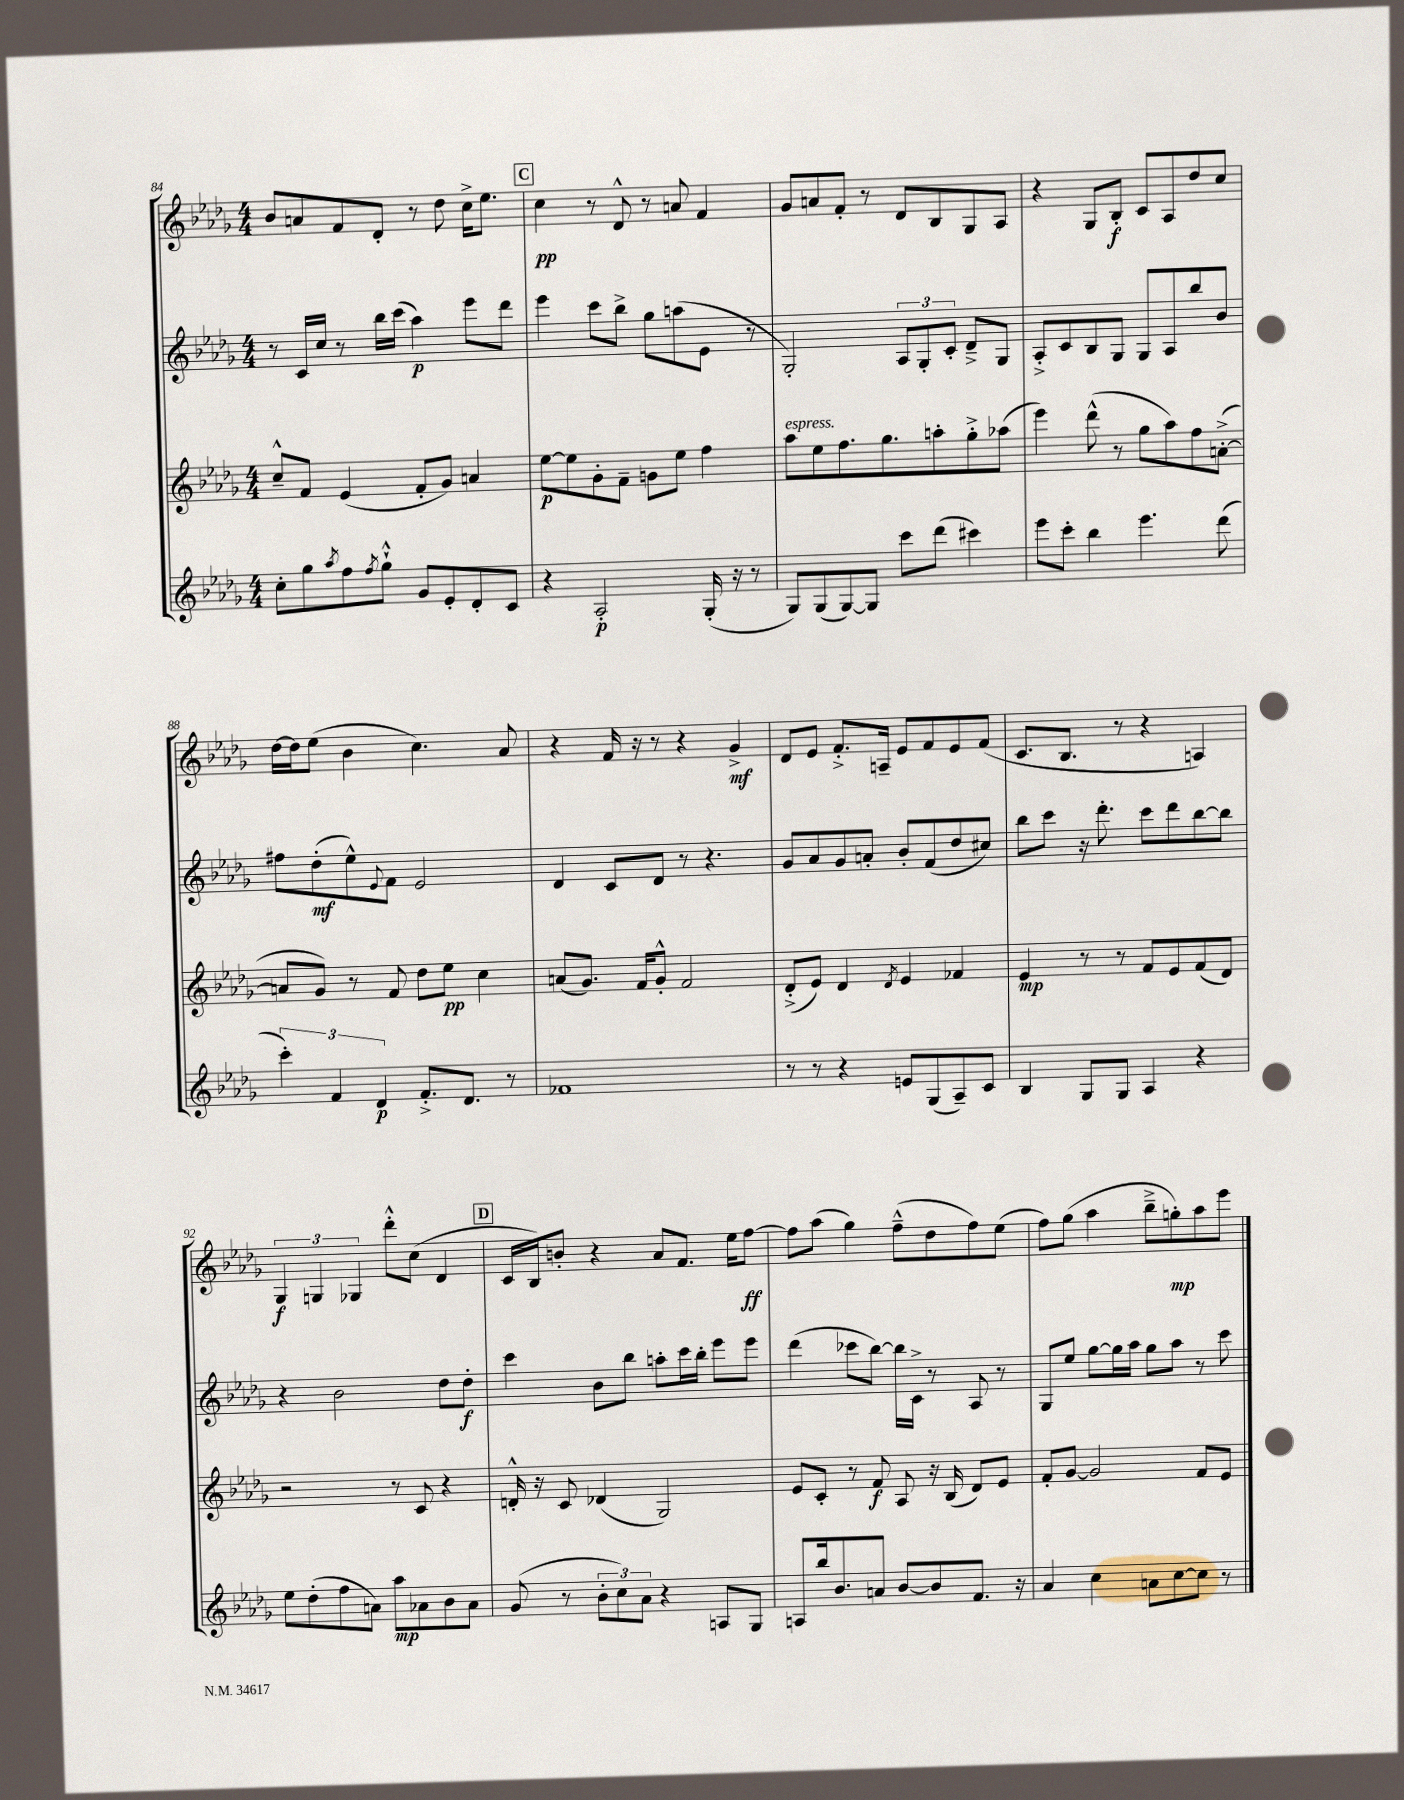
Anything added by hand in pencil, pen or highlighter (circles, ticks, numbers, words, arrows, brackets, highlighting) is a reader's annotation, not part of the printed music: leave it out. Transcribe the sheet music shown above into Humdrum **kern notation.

**kern	**dynam	**kern	**dynam	**kern	**dynam	**kern	**dynam
*part4	*part4	*part3	*part3	*part2	*part2	*part1	*part1
*staff4	*staff4	*staff3	*staff3	*staff2	*staff2	*staff1	*staff1
*clefG2	*	*clefG2	*	*clefG2	*	*clefG2	*
*k[b-e-a-d-g-]	*	*k[b-e-a-d-g-]	*	*k[b-e-a-d-g-]	*	*k[b-e-a-d-g-]	*
*M4/4	*	*M4/4	*	*M4/4	*	*M4/4	*
=84	=84	=84	=84	=84	=84	=84	=84
8cc'\L	.	8cc~^^/L	.	8r	.	8b-/L	.
8gg-\	.	8f/J	.	16c/LL	.	8an/	.
.	.	.	.	16cc/JJ	.	.	.
8qaa-/	.	.	.	.	.	.	.
8ff\	.	(4e-/	.	8r	.	8f/	.
8qff/	.	.	.	.	.	.	.
8gg-`^^\J	.	.	.	16bb-\LL	.	8d-'/J	.
.	.	.	.	(16ccc\JJ	.	.	.
8g-/L	.	8f'/L	.	4aa-\)	p	8r	.
8e-'/	.	8g-/J)	.	.	.	8dd-\	.
8d-'/	.	4an/	.	8eee-\L	.	16cc^\KL	.
.	.	.	.	.	.	8.ee-\J	.
8c/J	.	.	.	8ddd-\J	.	.	.
!!LO:REH:place=s1:t=C
=85	=85	=85	=85	=85	=85	=85	=85
4r	.	[8ee-\L	p	4eee-\	.	4cc\	pp
.	.	8ee-\]	.	.	.	.	.
2A-'/	p	8g-'\	.	8ccc\L	.	8r	.
.	.	8f~\J	.	8bb-^\J	.	8d-^^/	.
.	.	8gn\L	.	8gg-\L	.	8r	.
.	.	8ee-\J	.	(8aan\	.	8an/	.
(16G-'/	.	4ff\	.	8e-\J	.	4f/	.
16r	.	.	.	.	.	.	.
8r	.	.	.	8r	.	.	.
=86	=86	=86	=86	=86	=86	=86	=86
!	!	!LO:TX:a:i:t=espress.	!	!	!	!	!
8G-/L)	.	8aa-\L	.	2G-'/)	.	8g-/L	.
(8G-/	.	8ee-\	.	.	.	8an/	.
[8G-/)	.	8.ff\	.	.	.	8f'/J	.
8G-/J]	.	.	.	.	.	8r	.
.	.	8.gg-\	.	.	.	.	.
8ccc\L	.	.	.	12A-/L	.	8d-/L	.
.	.	.	.	12G-'/	.	.	.
(8ddd-\J	.	8aan'\	.	.	.	8B-/	.
.	.	.	.	12c'/J	.	.	.
4ccc#X\)	.	8gg-'^\	.	8d-~^/L	.	8G-/	.
.	.	(8aa-X\J	.	8G-/J	.	8A-/J	.
=87	=87	=87	=87	=87	=87	=87	=87
8eee-\L	.	4eee-\)	.	8A-'^/L	.	4r	.
8ccc'\J	.	.	.	8c/	.	.	.
4bb-\	.	(8ddd-^^\	.	8B-/	.	8G-/L	.
.	.	8r	.	8G-/J	.	8B-'/J	f
4.eee-\	.	8gg-\L	.	8G-/L	.	8c/L	.
.	.	8aa-\)	.	8A-/	.	8A-/	.
.	.	8ff\	.	8bb-/	.	8dd-/	.
(8ddd-\	.	([8an'^\J	.	8b-/J	.	8cc/J	.
!!LO:LB:g=z
=88	=88	=88	=88	=88	=88	=88	=88
6ccc'\)	.	8an/L]	.	8ff#X\L	.	[16dd-\LL	.
.	.	.	.	.	.	16dd-\J]	.
.	.	8g-/J)	.	(8dd-'\	mf	(8ee-\J	.
6f/	.	.	.	.	.	.	.
.	.	8r	.	8ee-^^\)	.	4b-\	.
6d-/	p	.	.	.	.	.	.
.	.	.	.	8qqe-/	.	.	.
.	.	8f/	.	8f\J	.	.	.
8.f'^/L	.	8dd-\L	.	2e-/	.	4.cc\)	.
.	.	8ee-\J	pp	.	.	.	.
8.d-/J	.	.	.	.	.	.	.
.	.	4cc\	.	.	.	.	.
8r	.	.	.	.	.	8a-/	.
=89	=89	=89	=89	=89	=89	=89	=89
1f-X	.	(8an/L	.	4d-/	.	4r	.
.	.	8.g-/J)	.	.	.	.	.
.	.	.	.	8c/L	.	16f/	.
.	.	16f/KL	.	.	.	16r	.
.	.	8g-'^^/J	.	8d-/J	.	8r	.
.	.	2f/	.	8r	.	4r	.
.	.	.	.	4.r	.	.	.
.	.	.	.	.	.	4g-^/	mf
=90	=90	=90	=90	=90	=90	=90	=90
8r	.	(8d-'^/L	.	8g-/L	.	8d-/L	.
8r	.	8e-/J)	.	8a-/	.	8e-/J	.
4r	.	4d-/	.	8g-/	.	8.f'^/L	.
.	.	.	.	8an'/J	.	.	.
.	.	.	.	.	.	16An~/Jk	.
.	.	8qd-/	.	.	.	.	.
8en/L	.	4e-/	.	8b-'/L	.	8e-/L	.
(8G-/	.	.	.	(8f/	.	8f/	.
8A-~/)	.	4f-X/	.	8dd-/	.	8e-/	.
8c/J	.	.	.	8cc#X/J)	.	(8f/J	.
=91	=91	=91	=91	=91	=91	=91	=91
4B-/	.	4e-/	mp	8bb-\L	.	8.c/L	.
.	.	.	.	8ccc\J	.	.	.
.	.	.	.	.	.	8.B-/J	.
8G-/L	.	8r	.	16r	.	.	.
.	.	.	.	8.ddd-'\	.	.	.
8G-/J	.	8r	.	.	.	8r	.
4A-/	.	8f/L	.	8ccc\L	.	4r	.
.	.	8e-/	.	8ddd-\	.	.	.
4r	.	(8f/	.	[8bb-\	.	4An/)	.
.	.	8d-/J)	.	8bb-\J]	.	.	.
!!LO:LB:g=z
=92	=92	=92	=92	=92	=92	=92	=92
8ee-\L	.	2r	.	4r	.	6G-/	f
(8dd-'\	.	.	.	.	.	.	.
.	.	.	.	.	.	6Gn/	.
8ff\	.	.	.	2b-\	.	.	.
.	.	.	.	.	.	6G-X/	.
8an\J)	.	.	.	.	.	.	.
8aa-\L	mp	8r	.	.	.	8ddd-'^^\L	.
8a-X\	.	8c/	.	.	.	(8cc\J	.
8b-\	.	4r	.	8dd-\L	.	4d-/	.
8a-\J	.	.	.	8dd-'\J	f	.	.
!!LO:REH:place=s1:t=D
=93	=93	=93	=93	=93	=93	=93	=93
(8g-/	.	16dn'^^/	.	4ccc\	.	16c/LL	.
.	.	16r	.	.	.	16B-/J)	.
8r	.	8c/	.	.	.	8bn'/J	.
12b-'\L	.	(4d-X/	.	8b-\L	.	4r	.
12cc\)	.	.	.	.	.	.	.
.	.	.	.	8bb-\J	.	.	.
12a-\J	.	.	.	.	.	.	.
4r	.	2G-/)	.	8aan'\L	.	8a-/L	.
.	.	.	.	16ccc\L	.	8.f/J	.
.	.	.	.	16bb-'\JJ	.	.	.
8An/L	.	.	.	8eee-\L	.	.	.
.	.	.	.	.	.	16ee-\KL	.
8G-/J	.	.	.	8eee-\J	.	[8ff\J	ff
=94	=94	=94	=94	=94	=94	=94	=94
8An/L	.	8e-/L	.	(4ddd-\	.	8ff\L]	.
16bb-/k	.	8c'/J	.	.	.	(8aa-\J	.
8.b-/	.	.	.	.	.	.	.
.	.	8r	.	8ccc-X\L	.	4gg-\)	.
8an/J	.	8f/	f	[8bb-\J)	.	.	.
[8b-/L	.	8A-/	.	16bb-\LL]	.	(8ff~^^\L	.
.	.	.	.	16c^\JJ	.	.	.
8b-/]	.	16r	.	8r	.	8dd-\	.
.	.	(16B-/	.	.	.	.	.
8.f/J	.	8d-/L)	.	8A-/	.	8ff\)	.
.	.	8e-/J	.	8r	.	(8ee-\J	.
16r	.	.	.	.	.	.	.
=95	=95	=95	=95	=95	=95	=95	=95
4a-/	.	8f'/L	.	8G-/L	.	8ff\L)	.
.	.	[8g-/J	.	8ee-/J	.	(8gg-\J	.
4cc\	.	2g-/]	.	[8gg-\L	.	4aa-\	.
.	.	.	.	16gg-\L]	.	.	.
.	.	.	.	16aa-\JJ	.	.	.
8an\L	.	.	.	8gg-\L	.	8bb-~^\L	.
[8cc\	.	.	.	8aa-\J	.	8ggn'\)	mp
8cc\J]	.	8f/L	.	8r	.	8aa-\	.
8r	.	8e-/J	.	8ccc\	.	8eee-\J	.
==	==	==	==	==	==	==	==
*-	*-	*-	*-	*-	*-	*-	*-
